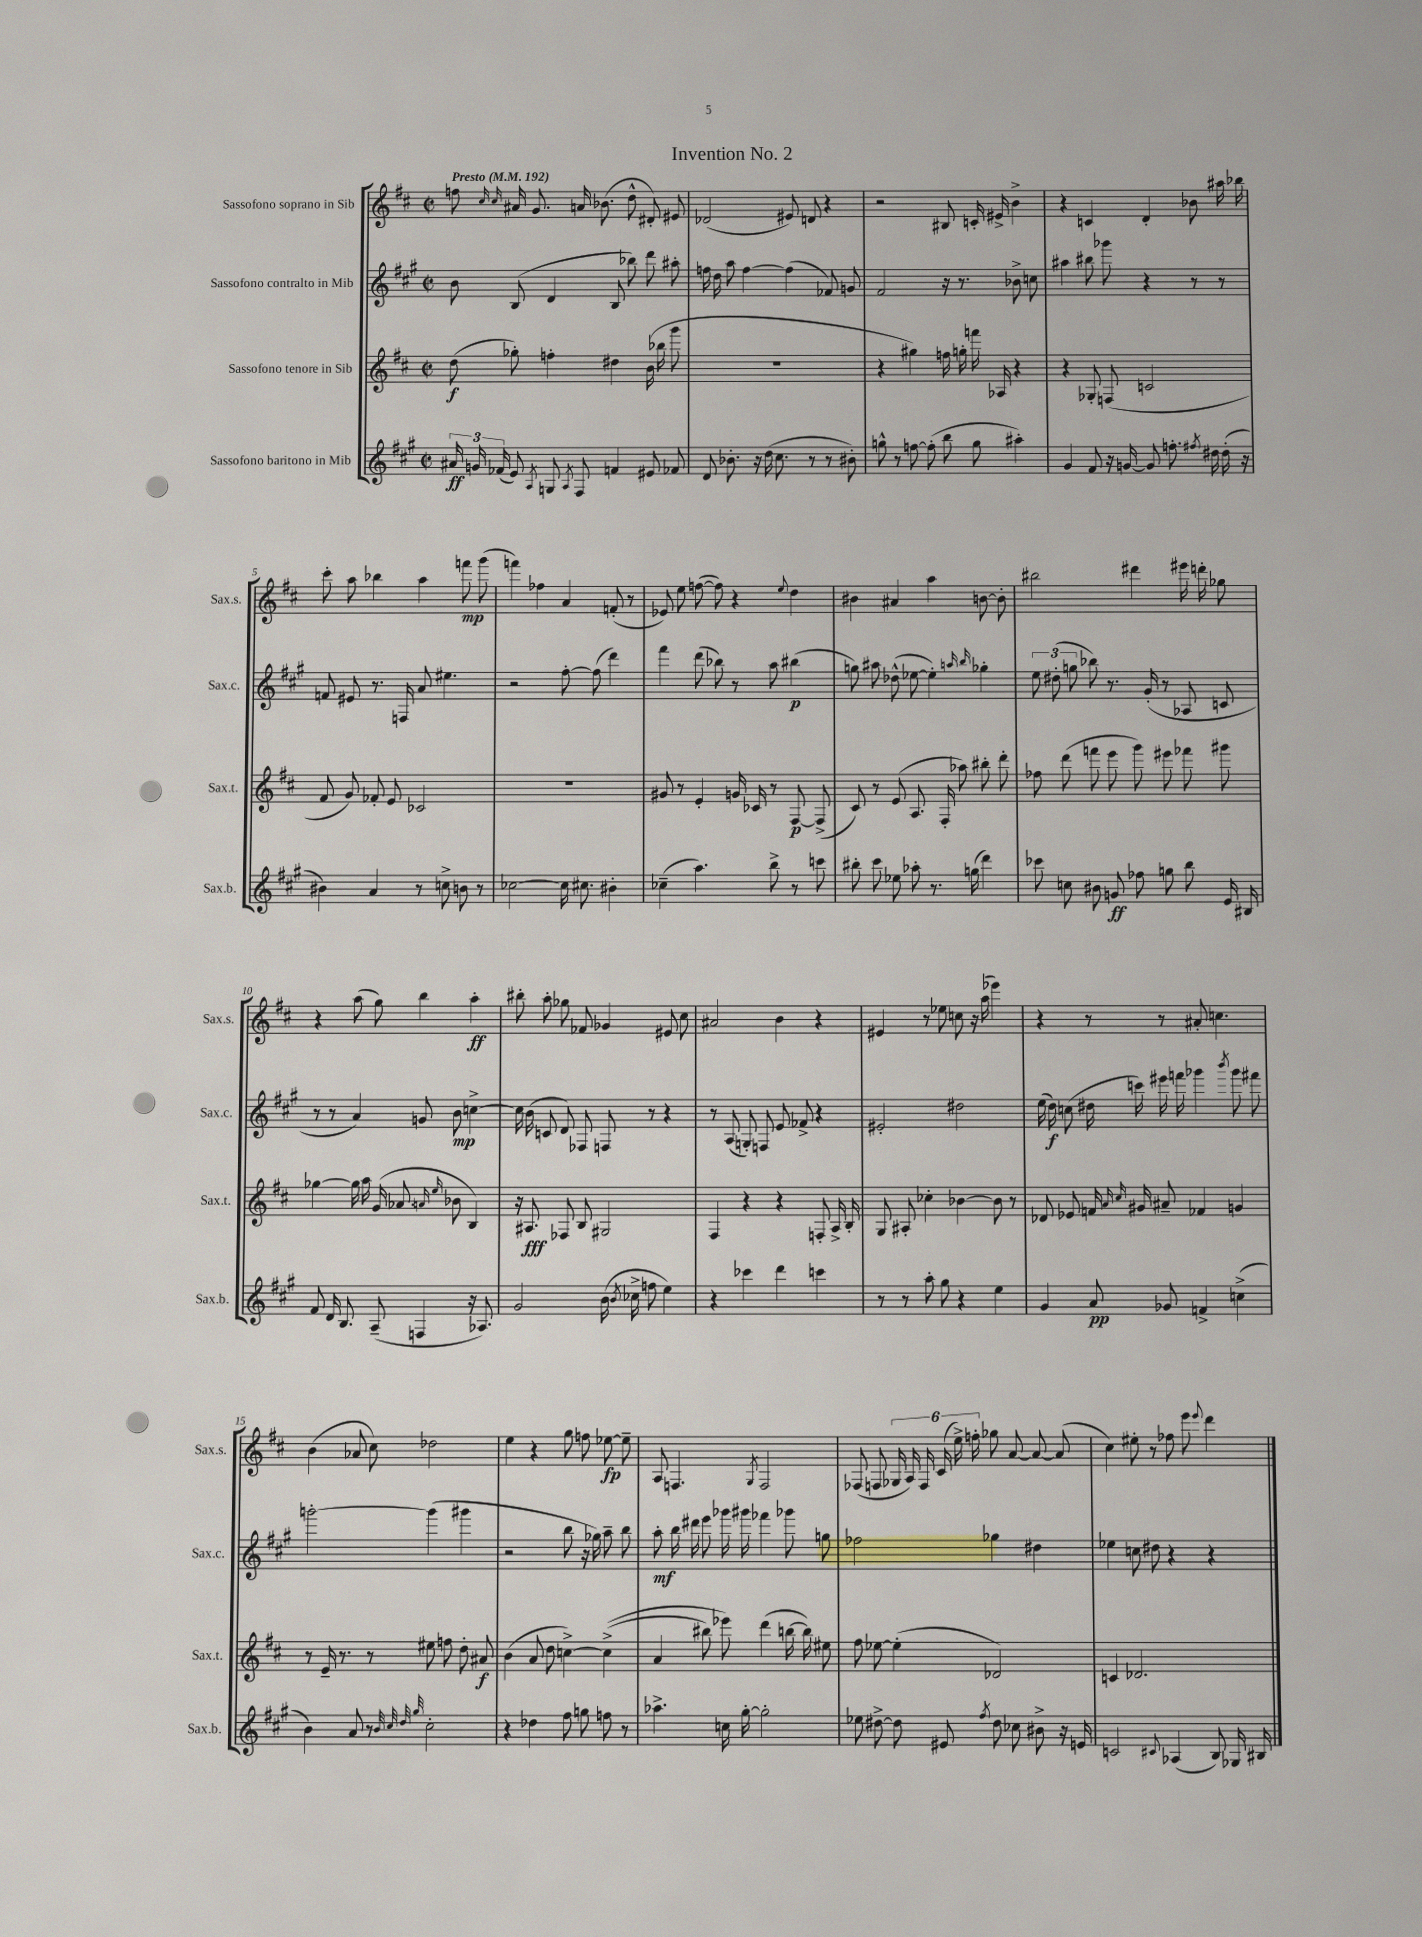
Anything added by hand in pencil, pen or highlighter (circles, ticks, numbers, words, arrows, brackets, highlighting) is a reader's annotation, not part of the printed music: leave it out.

**kern	**kern	**kern	**kern
*staff4	*staff3	*staff2	*staff1
*clefG2	*clefG2	*clefG2	*clefG2
*k[f#c#g#]	*k[f#c#]	*k[f#c#g#]	*k[f#c#]
*M2/2	*M2/2	*M2/2	*M2/2
*met(c|)	*met(c|)	*met(c|)	*met(c|)
*MM192	*MM192	*MM192	*MM192
24a#	(8dd	8b	8ff
24g	.	.	.
(24f-	.	.	.
.	.	.	16qqcc#
.	.	.	16qqcc#
8e)	8gg-')	(8B	16a#
.	.	.	8.g
8qA	.	.	.
8G	4ff'	4d	.
8qA	.	.	.
8F#	.	.	16a
.	.	.	(8.b-
4f	4dd#	8B	.
.	.	8bb-)	8dd^^
8e#	(16b	8ddd	8d#')
.	16bb-	.	.
8f-	8ggg	8aa#'	8e#
=	=	=	=
8d	1r	16ff	(2d-
.	.	16dd	.
8.b-'	.	8aa	.
.	.	[4ff	.
16r	.	.	.
(16dd	.	.	.
8.cc#	.	.	.
.	.	(4ff]	8e#)
8r	.	.	8d
8r	.	8f-)	4r
8b#')	.	8g	.
=	=	=	=
8gg^^	4r	2f#	2r
8r	.	.	.
[8ff	4gg#)	.	.
(8ff']	.	.	.
8bb	16ff	16r	8B#
.	16gg'	8.r	.
8gg	16fff	.	16c'
.	16A-	.	16e#^
4aa#')	4r	8b-^	4b^
.	.	8cc	.
=	=	=	=
4g#	4r	4aa#	4r
8f#	8G-'	8bb#	4c
16r	(8F	8ggg-	.
[16g	.	.	.
8g]	2c	4r	4d'
8.ff'	.	.	.
.	.	8r	8b-
8qff#	.	.	.
16dd#	.	.	.
(16dd#'	.	8r	16aa#
16r	.	.	16bb-
=	=	=	=
4b#)	8f#	8f	8ccc#'
.	8g)	8e#	8aa
4a	8f-'	8.r	4bb-
.	8e	.	.
.	.	16F	.
8r	2c-	8a	4aa
8cc^	.	4.ee#	.
8b	.	.	8fff
8r	.	.	(8ggg
=	=	=	=
[2cc-	1r	2r	4fff)
.	.	.	4ff-
16cc-]	.	[8ff#'	4a
8.cc#	.	.	.
.	.	(8ff#]	.
4b#'	.	4ddd)	(8f'
.	.	.	8r
=	=	=	=
(4cc-~	8g#	4fff#	8e-)
.	8r	.	8ee
4.aa)	4e'	(8ddd	([8ff
.	.	8bb-)	8ff])
.	16g	8r	4r
.	16c-	.	.
8bb^	8r	8aa	.
.	.	.	8qqee
8r	[8F#	(4bb#	4dd
8ccc	(8F#^]	.	.
=	=	=	=
8bb#'	8c#)	8gg)	4b#
8ccc#	8r	8aa#	.
8ee-	(8e	(8dd-^^	4a#
8aa-'	8.A	[8ee-	.
8.r	.	4ee-'])	4aa
.	16F#'	.	.
.	8aa-)	.	.
(16gg	.	.	.
.	.	16qqaa	.
.	.	16qqbb	.
4ddd)	8bb#'	4gg-'	[8b
.	8ddd'	.	8b']
=	=	=	=
8ccc-	8ff-	12ee	2bb#
.	.	(12dd#'	.
8cc	(8ddd	.	.
.	.	12gg	.
8b#	8fff	8bb-)	.
8g	8eee	8.r	.
8ff-	8ggg)	.	4ddd#
.	.	(16g#'	.
8gg	8eee#	8r	.
8bb	8fff-	8A-	16eee#
.	.	.	16ddd'
16e	8ggg#	8c	8gg-
16B#	.	.	.
=	=	=	=
8f#	[4gg-	8r	4r
16d	.	8r	.
8.B	.	.	.
.	16gg-]	4a)	(8aa
.	16aa	.	.
(8A~	(16g	.	8gg)
.	8.a-	.	.
4F	.	8g	4bb
.	16qqa	.	.
.	16qqee	.	.
.	8b-	8b	.
16r	4B)	[4cc^	4aa'
8.A-)	.	.	.
=	=	=	=
2g#	16r	16cc]	8bb#'
.	8.A#	(16b	.
.	.	8c	8aa'
.	8F-	8d)	8gg-
.	8B	8F-	8f-
(16b	2G#	8F	4g-
8qb	.	.	.
16cc-^	.	.	.
8ff	.	8r	.
4ee)	.	4r	8e#
.	.	.	8cc#
=	=	=	=
4r	4F#	8r	2a#
.	.	(8A	.
4ccc-	4r	8G')	.
.	.	8F	.
4ddd	4r	8e	4b
.	.	8f-^	.
4ccc	8F'	4r	4r
.	16A^	.	.
.	16B'	.	.
=	=	=	=
8r	8G	2e#'	4e#
8r	8A#'	.	.
8aa'	4cc-'	.	8r
8gg#	.	.	8ee-
4r	[4b-	2dd#	8cc
.	.	.	16r
.	.	.	(16aa
4ee	8b-]	.	4eee-)
.	8r	.	.
=	=	=	=
4g#	8d-	(16ee	4r
.	.	16dd)	.
.	8e-	(8cc	.
8a	16f	16dd#	8r
.	16qqa	.	.
.	16qqcc#	.	.
.	16g#	16ccc)	.
8g-	8a#~	16eee#	8r
.	.	16fff	.
4f^	4f-	4ggg-	8a#'
.	.	.	4.cc
.	.	8qbbb	.
(4cc^	4g	8ggg-	.
.	.	8fff#	.
=	=	=	=
4b)	8r	[2ggg'	(4b
.	16e~	.	.
.	8.r	.	.
8a	.	.	8a-
8r	8r	.	8cc#)
32qqb	.	.	.
32qqcc#	.	.	.
32qqdd	.	.	.
32qqgg#	.	.	.
2cc#'	8ee#	(4ggg]	2dd-
.	8ff	.	.
.	8dd'	4ggg#	.
.	8a#	.	.
=	=	=	=
4r	(4b	2r	4ee
4dd-	8a	.	4r
.	8dd	.	.
8ff#	[4cc^)	8bb	8gg
8gg	.	16r	8ff
.	.	16gg-)	.
8ff	&((4cc^]	8aa~	[8ee-
8r	.	8bb	8ee-~]
=	=	=	=
4.aa-^	4a	8aa'	8A
.	.	16bb	4.F
.	.	16ddd#	.
.	8bb#)	8eee	.
16cc	8eee-&)	16ggg-	.
[16gg#'	.	16ggg#	.
.	.	.	8qG
2gg#']	(4ddd	4fff-	2F
.	[16bb	8ggg-	.
.	16bb])	.	.
.	8ee#	8gg	.
=	=	=	=
8ee-	8ff#	2ff-	(8F-
[8dd#^	[8ee-	.	8F
8dd#]	(4ee-']	.	24G-
.	.	.	24A)
.	.	.	24F
8e#	.	.	(24c#
.	.	.	24ee^)
.	.	.	24ff'
8qff#	.	.	.
8dd#	2d-)	4gg-	8gg-
8cc-	.	.	[8a
8b#^	.	4dd#	8a_
16r	.	.	(8a]
16e	.	.	.
=	=	=	=
2c	4c	4ee-	4cc#)
.	2.d-	8cc	8ee#'
.	.	8dd#	8r
8qqc#	.	.	.
(4A-	.	4r	8ff-
.	.	.	8eee
.	.	.	8qqeee
8B)	.	4r	4ddd
16G-	.	.	.
16B#	.	.	.
==	==	==	==
*-	*-	*-	*-
